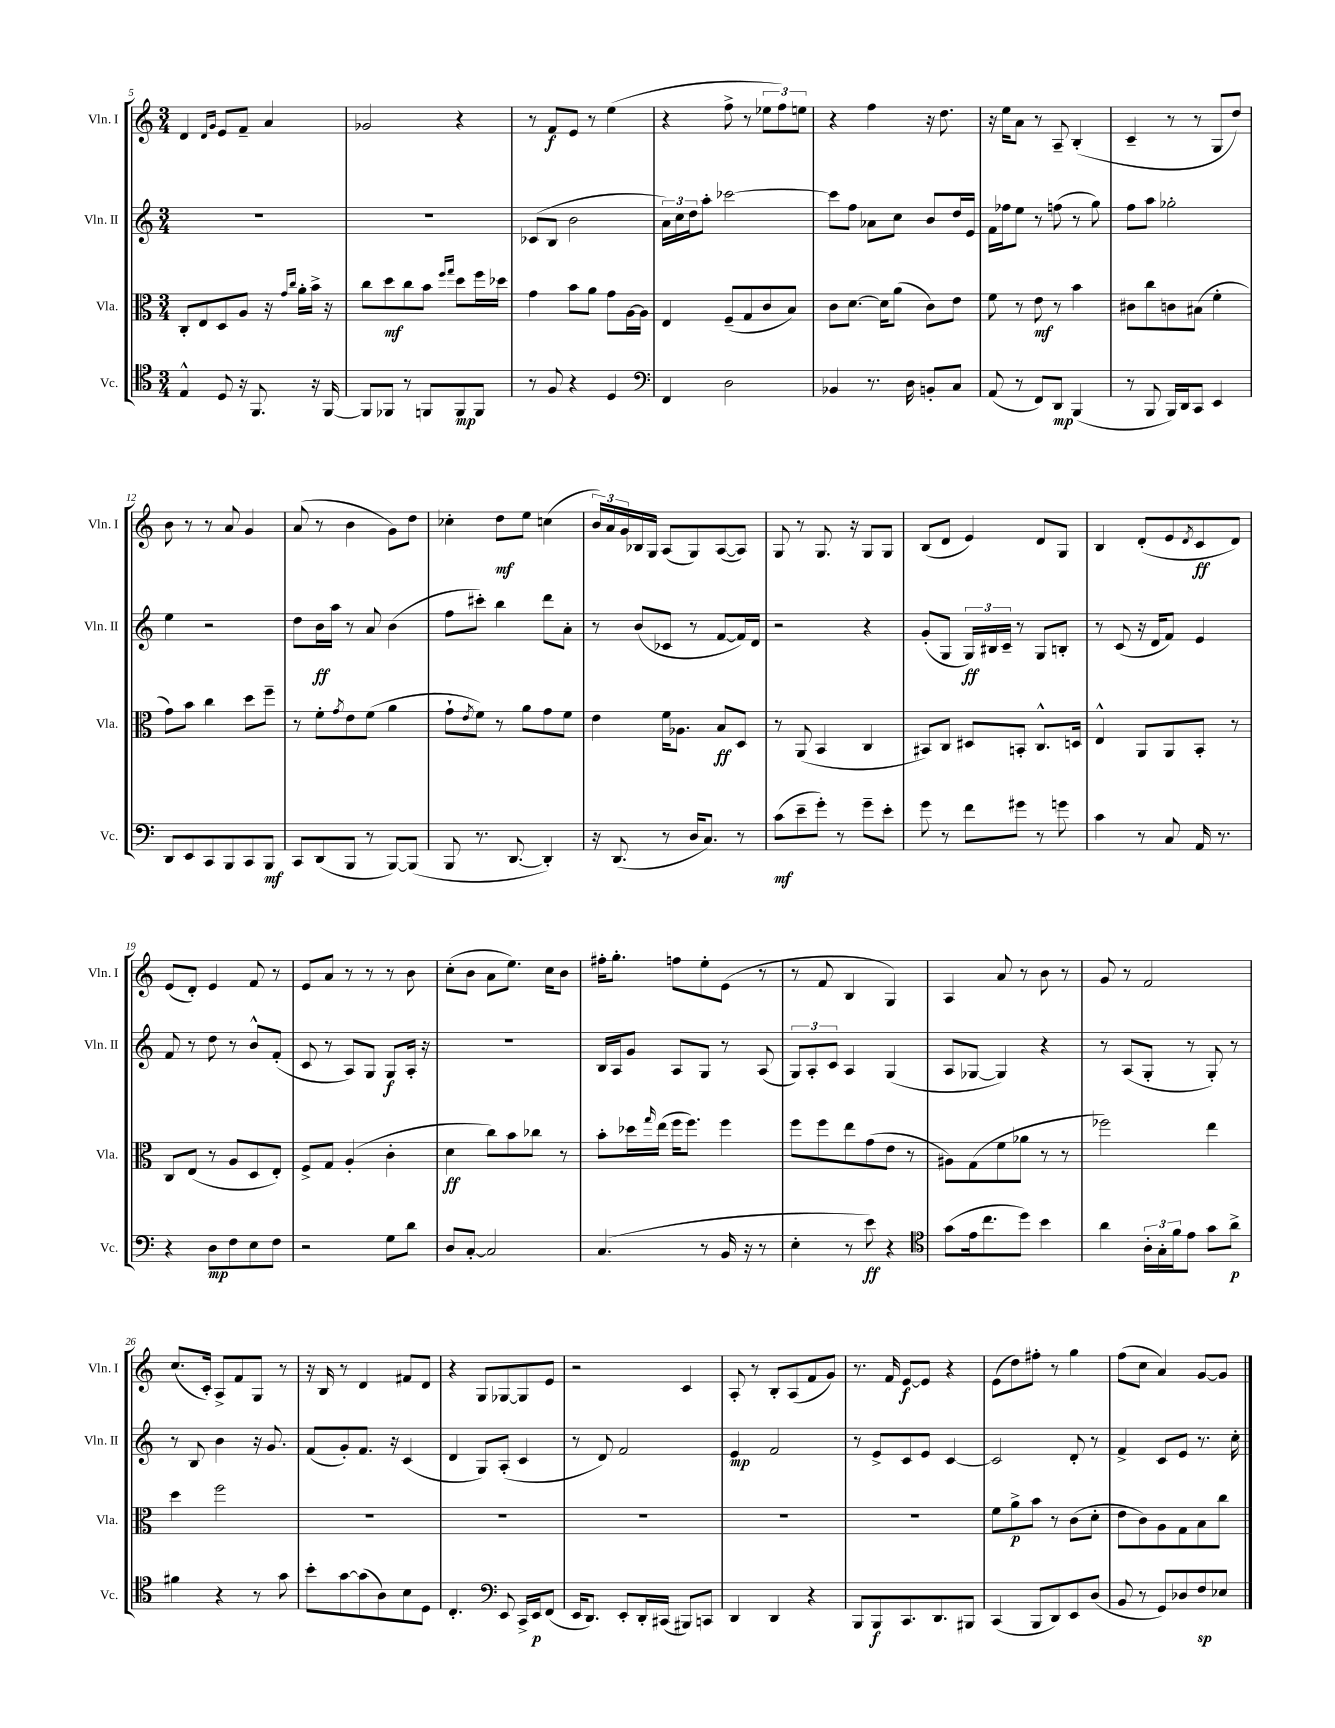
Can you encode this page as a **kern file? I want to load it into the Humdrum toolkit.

**kern	**dynam	**kern	**dynam	**kern	**dynam	**kern	**dynam
*part4	*part4	*part3	*part3	*part2	*part2	*part1	*part1
*staff4	*staff4	*staff3	*staff3	*staff2	*staff2	*staff1	*staff1
*I"Vc.	*	*I"Vla.	*	*I"Vln. II	*	*I"Vln. I	*
*I'Vc.	*	*I'Vla.	*	*I'Vln. II	*	*I'Vln. I	*
*clefC4	*	*clefC3	*	*clefG2	*	*clefG2	*
*k[]	*	*k[]	*	*k[]	*	*k[]	*
*M3/4	*	*M3/4	*	*M3/4	*	*M3/4	*
=5	=5	=5	=5	=5	=5	=5	=5
4E^^/	.	8C'/L	.	2.r	.	4d/	.
.	.	8E/	.	.	.	.	.
.	.	.	.	.	.	16qqd/LL	.
.	.	.	.	.	.	16qqg/JJ	.
8D/	.	8D/	.	.	.	8e/L	.
16r	.	8A/J	.	.	.	8f~/J	.
8.FF/	.	.	.	.	.	.	.
.	.	16r	.	.	.	4a/	.
.	.	16qqg/LL	.	.	.	.	.
.	.	16qqcc/JJ	.	.	.	.	.
.	.	16a'\LL	.	.	.	.	.
16r	.	16b^\JJ	.	.	.	.	.
[16FF/	.	16r	.	.	.	.	.
=6	=6	=6	=6	=6	=6	=6	=6
8FF/L]	.	8cc\L	.	2.r	.	2g-X/	.
8FF-X/J	.	8dd\	mf	.	.	.	.
8r	.	8cc\	.	.	.	.	.
8FFn/L	.	8b\J	.	.	.	.	.
.	.	16qqff/LL	.	.	.	.	.
.	.	16qqgg/JJ	.	.	.	.	.
8FF/	mp	8dd\L	.	.	.	4r	.
8FF/J	.	16ff\L	.	.	.	.	.
.	.	16dd-X\JJ	.	.	.	.	.
=7	=7	=7	=7	=7	=7	=7	=7
8r	.	4g\	.	(8c-X/L	.	8r	.
8F/	.	.	.	8B/J	.	8f/L	f
4r	.	8b\L	.	2b\	.	8e/J	.
.	.	8a\J	.	.	.	8r	.
4D/	.	8g\L	.	.	.	(4ee\	.
.	.	[16A\L	.	.	.	.	.
.	.	16A\JJ]	.	.	.	.	.
=8	=8	=8	=8	=8	=8	=8	=8
*clefF4	*	*	*	*	*	*	*
4FF/	.	4E/	.	24a\LL)	.	4r	.
.	.	.	.	24cc\	.	.	.
.	.	.	.	24dd\J	.	.	.
.	.	.	.	8aa'\J	.	.	.
2D\	.	(8F~/L	.	[2ccc-X\	.	8ff^\	.
.	.	8G/	.	.	.	8r	.
.	.	8c/	.	.	.	12ee-X\L	.
.	.	.	.	.	.	12ff\)	.
.	.	8B/J)	.	.	.	.	.
.	.	.	.	.	.	12een\J	.
=9	=9	=9	=9	=9	=9	=9	=9
4BB-X/	.	8c\L	.	8ccc-\L]	.	4r	.
.	.	[8.d\J	.	8ff\J	.	.	.
8.r	.	.	.	8a-X\L	.	4ff\	.
.	.	16d\KL]	.	.	.	.	.
.	.	(8a\J	.	8cc\J	.	.	.
16D\	.	.	.	.	.	.	.
8BBn'/L	.	8c\L)	.	8b/L	.	16r	.
.	.	.	.	.	.	8.dd\	.
8C/J	.	8e\J	.	16dd/L	.	.	.
.	.	.	.	16e/JJ	.	.	.
=10	=10	=10	=10	=10	=10	=10	=10
(8AA/	.	8f\	.	16f\LL	.	16r	.
.	.	.	.	16ff-X\J	.	16ee\KL	.
8r	.	8r	.	8ee\J	.	8a\J	.
8FF/L)	.	8e\	mf	8r	.	8r	.
8DD/J	mp	8r	.	(8ffn\	.	8A~/	.
(4BBB/	.	4b\	.	8r	.	(4B'/	.
.	.	.	.	8gg\)	.	.	.
=11	=11	=11	=11	=11	=11	=11	=11
8r	.	8c#X\L	.	8ff\L	.	4c~/	.
8BBB/	.	8cc\	.	8aa\J	.	.	.
16BBB/LL)	.	8cn\	.	2gg-X'\	.	8r	.
16DD/J	.	.	.	.	.	.	.
8CC/J	.	(8B#X\J	.	.	.	8r	.
4EE/	.	4f'\	.	.	.	8G/L	.
.	.	.	.	.	.	8dd/J)	.
!!LO:LB:g=z
=12	=12	=12	=12	=12	=12	=12	=12
8DD/L	.	8g\L)	.	4ee\	.	8b\	.
8EE/	.	8b\J	.	.	.	8r	.
8CC/	.	4cc\	.	2r	.	8r	.
8BBB/	.	.	.	.	.	8a/	.
8CC/	.	8dd\L	.	.	.	4g/	.
8BBB/J	mf	8ff~\J	.	.	.	.	.
=13	=13	=13	=13	=13	=13	=13	=13
8CC/L	.	8r	.	8dd\L	.	(8a/	.
(8DD/	.	8f'\L	.	16b\L	ff	8r	.
.	.	.	.	16aa\JJ	.	.	.
.	.	8qg/	.	.	.	.	.
8BBB/J	.	8e\	.	8r	.	4b\	.
8r	.	(8f\J	.	8a/	.	.	.
[8BBB/L)	.	4a\	.	(4b\	.	8g\L)	.
(8BBB/J]	.	.	.	.	.	8dd\J	.
=14	=14	=14	=14	=14	=14	=14	=14
8BBB/	.	8g`\L	.	8ff\L	.	4cc-X'\	.
.	.	8qe/	.	.	.	.	.
8.r	.	8f\J)	.	8ccc#X'\J)	.	.	.
.	.	8r	.	4bb\	.	8dd\L	mf
[8.DD/	.	.	.	.	.	.	.
.	.	8a\L	.	.	.	8ee\J	.
4DD'/])	.	8g\	.	8ddd\L	.	(4ccn\	.
.	.	8f\J	.	8a'\J	.	.	.
=15	=15	=15	=15	=15	=15	=15	=15
16r	.	4e\	.	8r	.	24b/LL)	.
.	.	.	.	.	.	24a/	.
(8.DD/	.	.	.	.	.	.	.
.	.	.	.	.	.	24g/	.
.	.	.	.	(8b/L	.	16B-X/	.
.	.	.	.	.	.	16G/JJ	.
8r	.	16f\KL	.	8c-X/J	.	(8A/L	.
.	.	8.A-X\J	.	.	.	.	.
16D/KL	.	.	.	8r	.	8G/)	.
8.C/J)	.	.	.	.	.	.	.
.	.	8B/L	ff	[8f/L	.	([8A/	.
8r	.	8D/J	.	16f/L])	.	8A/J])	.
.	.	.	.	16d/JJ	.	.	.
=16	=16	=16	=16	=16	=16	=16	=16
(8c\L	mf	8r	.	2r	.	8G/	.
8e~\	.	(8AA/	.	.	.	8r	.
8g'\J)	.	4BB/	.	.	.	8.G/	.
8r	.	.	.	.	.	.	.
.	.	.	.	.	.	16r	.
8g~\L	.	4C/	.	4r	.	8G/L	.
8e'\J	.	.	.	.	.	8G/J	.
=17	=17	=17	=17	=17	=17	=17	=17
8g\	.	8BB#X/L)	.	(8g'/L	.	(8B/L	.
8r	.	8C/J	.	8G/J	.	8d/J	.
8f\L	.	8D#X/L	.	24G/LL)	ff	4e/)	.
.	.	.	.	24B#X/	.	.	.
.	.	.	.	24c~/JJ	.	.	.
8g#X\J	.	8BBn'/J	.	8r	.	.	.
8r	.	8.C^^/L	.	8G/L	.	8d/L	.
8gn\	.	.	.	8Bn'/J	.	8G/J	.
.	.	16Dn/Jk	.	.	.	.	.
=18	=18	=18	=18	=18	=18	=18	=18
4c\	.	4E^^/	.	8r	.	4B/	.
.	.	.	.	(8c/	.	.	.
8r	.	8AA/L	.	16r	.	(8d'/L	.
.	.	.	.	16d/KL	.	.	.
8C/	.	8AA/	.	8f/J)	.	8e/	.
.	.	.	.	.	.	8qd/	.
16AA/	.	8BB'/J	.	4e/	.	8c/	ff
8.r	.	.	.	.	.	.	.
.	.	8r	.	.	.	8d/J)	.
!!LO:LB:g=z
=19	=19	=19	=19	=19	=19	=19	=19
4r	.	8C/L	.	8f/	.	(8e/L	.
.	.	(8E/J	.	8r	.	8d'/J)	.
8D\L	mp	8r	.	8dd\	.	4e/	.
8F\	.	8A/L	.	8r	.	.	.
8E\	.	8D/	.	8b^^/L	.	8f/	.
8F\J	.	8E'/J)	.	(8f'/J	.	8r	.
=20	=20	=20	=20	=20	=20	=20	=20
2r	.	8F^/L	.	8c/	.	8e/L	.
.	.	8G/J	.	8r	.	8a/J	.
.	.	(4A'/	.	8A/L)	.	8r	.
.	.	.	.	8G/J	.	8r	.
8G\L	.	4c'\	.	8G/L	f	8r	.
8d\J	.	.	.	16A'/Jk	.	8b\	.
.	.	.	.	16r	.	.	.
=21	=21	=21	=21	=21	=21	=21	=21
8D/L	.	4d\	ff	2.r	.	(8cc'\L	.
[8C'/J	.	.	.	.	.	8b\J	.
2C/]	.	8cc\L)	.	.	.	8a\L	.
.	.	8b\	.	.	.	8.ee\J)	.
.	.	8cc-X\J	.	.	.	.	.
.	.	.	.	.	.	16cc\KL	.
.	.	8r	.	.	.	8b\J	.
=22	=22	=22	=22	=22	=22	=22	=22
(4.C/	.	8b'\L	.	16B/LL	.	16ff#X'\KL	.
.	.	.	.	16A/J	.	8.gg'\J	.
.	.	16dd-X\L	.	8g/J	.	.	.
.	.	16qqgg/	.	.	.	.	.
.	.	(16ee\JJ	.	.	.	.	.
.	.	16ff\KL	.	8A/L	.	8ffn\L	.
.	.	8.ff\J)	.	.	.	.	.
8r	.	.	.	8G/J	.	8ee'\	.
16BB/	.	4ff\	.	8r	.	(8e\J	.
16r	.	.	.	.	.	.	.
8r	.	.	.	(8A/	.	8r	.
=23	=23	=23	=23	=23	=23	=23	=23
4E'\	.	8ff\L	.	12G/L)	.	8r	.
.	.	.	.	12A'/	.	.	.
.	.	8ff\	.	.	.	8f/	.
.	.	.	.	12c/J	.	.	.
8r	.	8ee\	.	4A/	.	4B/	.
8e\)	ff	(8g\	.	.	.	.	.
4r	.	8e\J	.	(4G/	.	4G/)	.
.	.	8r	.	.	.	.	.
=24	=24	=24	=24	=24	=24	=24	=24
*clefC4	*	*	*	*	*	*	*
(8g\L	.	8A#X\L)	.	8A/L	.	4A/	.
16e\k	.	(8G\	.	[8G-X/J	.	.	.
8.cc\	.	.	.	.	.	.	.
.	.	8f\	.	4G-/])	.	8a/	.
8dd\J)	.	8a-X\J	.	.	.	8r	.
4b\	.	8r	.	4r	.	8b\	.
.	.	8r	.	.	.	8r	.
=25	=25	=25	=25	=25	=25	=25	=25
4a\	.	2ff-X\)	.	8r	.	8g/	.
.	.	.	.	(8A/L	.	8r	.
24A'\LL	.	.	.	8G'/J	.	2f/	.
24G'\	.	.	.	.	.	.	.
24f\J	.	.	.	.	.	.	.
8e\J	.	.	.	8r	.	.	.
8g\L	.	4ee\	.	8G'/)	.	.	.
8a^\J	p	.	.	8r	.	.	.
!!LO:LB:g=z
=26	=26	=26	=26	=26	=26	=26	=26
4f#X\	.	4dd\	.	8r	.	(8.cc/L	.
.	.	.	.	8B/	.	.	.
.	.	.	.	.	.	16c'/Jk)	.
4r	.	2ff\	.	4b\	.	8A^/L	.
.	.	.	.	.	.	8f/	.
8r	.	.	.	16r	.	8G/J	.
.	.	.	.	8.g/	.	.	.
8g\	.	.	.	.	.	8r	.
=27	=27	=27	=27	=27	=27	=27	=27
8b'\L	.	2.r	.	(8f/L	.	16r	.
.	.	.	.	.	.	16B/	.
[8g\	.	.	.	8g'/)	.	8r	.
(8g\]	.	.	.	8.f/J	.	4d/	.
8A\)	.	.	.	.	.	.	.
.	.	.	.	16r	.	.	.
8B\	.	.	.	(4c/	.	8f#X/L	.
8D\J	.	.	.	.	.	8d/J	.
=28	=28	=28	=28	=28	=28	=28	=28
4.C'/	.	2.r	.	4d/	.	4r	.
.	.	.	.	8G/L)	.	8G/L	.
*clefF4	*	*	*	*	*	*	*
8EE/	.	.	.	(8A'/J	.	[8G-X/	.
16CC^/LL	.	.	.	4c/	.	8G-/]	.
16EE/J	p	.	.	.	.	.	.
(8FF/J	.	.	.	.	.	8e/J	.
=29	=29	=29	=29	=29	=29	=29	=29
16EE/KL	.	2.r	.	8r	.	2r	.
8.DD/J)	.	.	.	.	.	.	.
.	.	.	.	8d/)	.	.	.
8EE'/L	.	.	.	2f/	.	.	.
16DD'/L	.	.	.	.	.	.	.
(16CC#X/JJ	.	.	.	.	.	.	.
8BBB#X/L)	.	.	.	.	.	4c/	.
8CCn/J	.	.	.	.	.	.	.
=30	=30	=30	=30	=30	=30	=30	=30
4DD/	.	2.r	.	4e/	mp	8A'/	.
.	.	.	.	.	.	8r	.
4DD/	.	.	.	2f/	.	8B'/L	.
.	.	.	.	.	.	(8A/	.
4r	.	.	.	.	.	8f/	.
.	.	.	.	.	.	8g/J)	.
=31	=31	=31	=31	=31	=31	=31	=31
8BBB/L	.	2.r	.	8r	.	8.r	.
8BBB/	f	.	.	8e^/L	.	.	.
.	.	.	.	.	.	16f/	.
8.CC/	.	.	.	8c/	.	[8e/L	f
.	.	.	.	8e/J	.	8e/J]	.
8.DD/	.	.	.	.	.	.	.
.	.	.	.	[4c/	.	4r	.
8BBB#X/J	.	.	.	.	.	.	.
=32	=32	=32	=32	=32	=32	=32	=32
(4CC/	.	8f\L	.	2c/]	.	(8e\L	.
.	.	8a^\	p	.	.	8dd\)	.
8BBB/L	.	8b\J	.	.	.	8ff#X'\J	.
8DD/)	.	8r	.	.	.	8r	.
8EE/	.	(8c\L	.	8d'/	.	4gg\	.
(8D/J	.	8d'\J	.	8r	.	.	.
=33	=33	=33	=33	=33	=33	=33	=33
8BB/	.	8e\L	.	4f^/	.	(8ff\L	.
8r	.	8c\)	.	.	.	8cc\J	.
8GG/L)	.	8A\	.	8c/L	.	4a/)	.
8D-X/	.	8G\	.	8e/J	.	.	.
8F/	sp	8B\	.	8.r	.	[8g/L	.
8E-X/J	.	8cc\J	.	.	.	8g/J]	.
.	.	.	.	16cc'\	.	.	.
==	==	==	==	==	==	==	==
*-	*-	*-	*-	*-	*-	*-	*-
